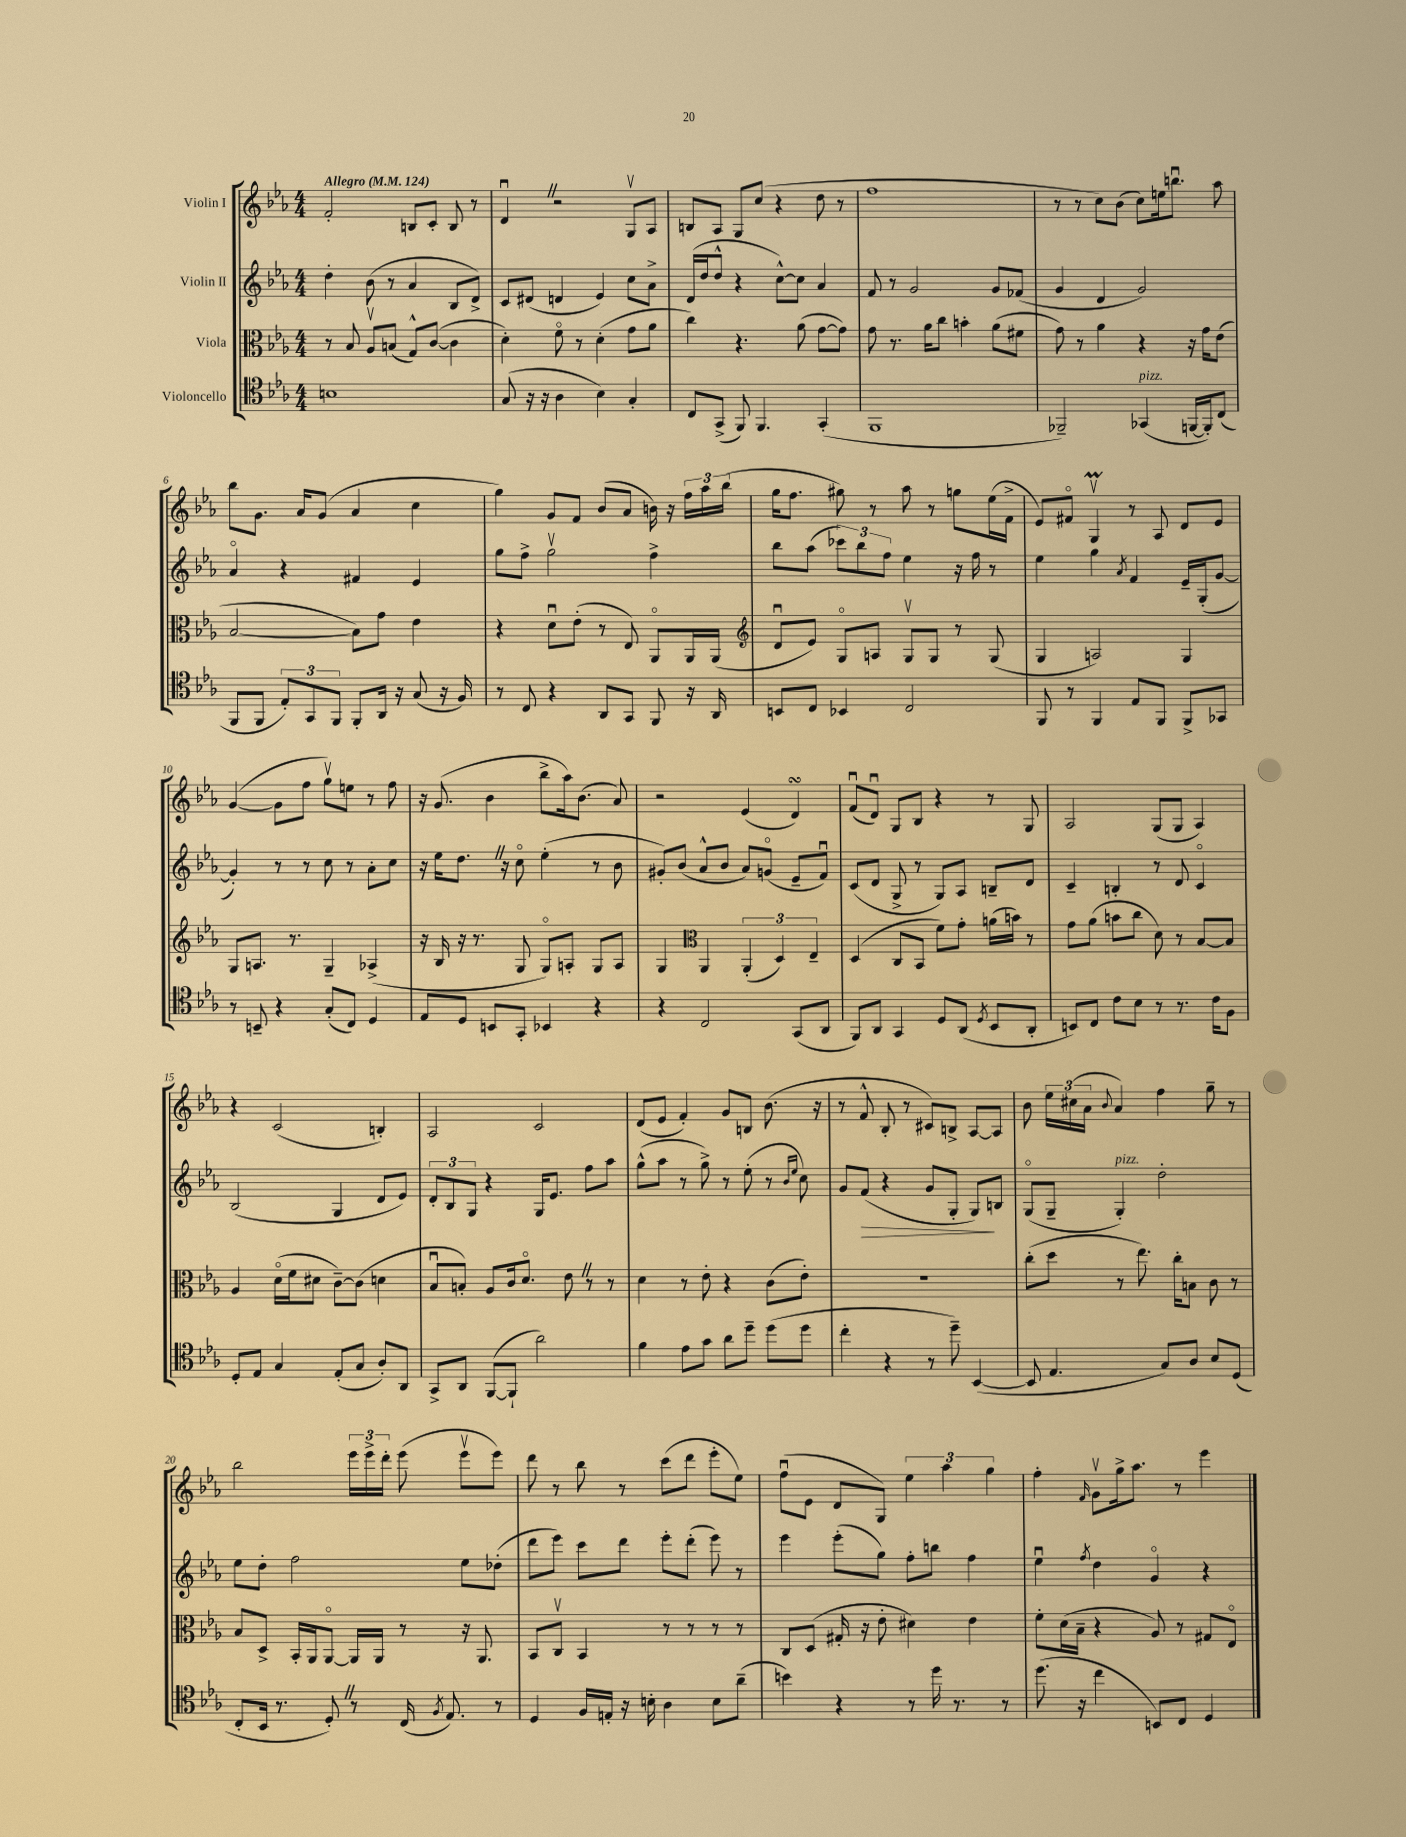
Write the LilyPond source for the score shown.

<<
\new StaffGroup <<
\new Staff = "s0" \with { instrumentName = "Violin I" } {
    \clef treble \key ees \major \numericTimeSignature \time 4/4 \tempo "Allegro" 4 = 124
    \autoBeamOff f'2-. b8[ c'8]-. b8 r8 |
    d'4\downbow \once \override BreathingSign.text = \markup { \musicglyph "scripts.caesura.straight" } \breathe r2 g8[\upbow aes8] |
    b8[ aes8] g8[ c''8]( r4 d''8 r8 |
    f''1 |
    r8 r8 c''8[) bes'8]( c''8[) e''16 b''8.]\downbow aes''8 |
    bes''8[ g'8.] aes'16[ g'8]( aes'4 c''4 |
    g''4) g'8[ f'8] bes'8[( aes'8] b'16) r16 \tuplet 3/2 { f''16[ aes''16 bes''16]( } |
    g''16[ f''8.] gis''8) r8 aes''8 r8 g''8[ ees''16( f'16]-> |
    ees'8[) fis'8]\flageolet g4\upbow\prall r8 aes8 d'8[ ees'8] |
    g'4~( g'8[ f''8] g''8[\upbow) e''8] r8 f''8 |
    r16 g'8.( bes'4 bes''8[-> aes''16) bes'8.]( aes'8) |
    r2 ees'4( d'4\turn) |
    f'8[\downbow( d'8]\downbow) g8[ bes8] r4 r8 g8 |
    aes2 g8[( g8] aes4) |
    r4 c'2( b4-.) |
    aes2 c'2 |
    d'8[( ees'8] f'4-.) g'8[ b8] bes'8.( r16 |
    r8 f'8-^ bes8-. r8 cis'8[) b8]-> aes8[~ aes8] |
    bes'8 \tuplet 3/2 { ees''16[ cis''16( aes'16] } \appoggiatura { bes'8 } aes'4) f''4 g''8-- r8 |
    bes''2 \tuplet 3/2 { ees'''16[ ees'''16-> d'''16]-. } ees'''8( ees'''8[\upbow ees'''8]) |
    d'''8 r8 bes''8 r8 c'''8[( d'''8] ees'''8[-. ees''8]) |
    f''8[\downbow( ees'8] d'8[ g8]) \tuplet 3/2 { ees''4 aes''4 g''4 } |
    f''4-. \grace { f'16 } g'8[\upbow g''16-> aes''8.] r8 ees'''4 \bar "|." |
}
\new Staff = "s1" \with { instrumentName = "Violin II" } {
    \clef treble \key ees \major \numericTimeSignature \time 4/4
    \autoBeamOff d''4-. bes'8( r8 aes'4 bes8[ d'8]->) |
    c'8[ dis'8]( d'4 ees'4) c''8[ aes'8]-> |
    d'16[( d''16 d''8]-^ r4 c''8[~-^) c''8] aes'4 |
    f'8 r8 g'2 g'8[ fes'8]( |
    g'4 d'4 g'2) |
    aes'4\flageolet r4 fis'4 ees'4 |
    g''8[ f''8]-> g''2\upbow f''4-> |
    bes''8[ aes''8]( \tuplet 3/2 { ces'''8[) bes''8 f''8] } ees''4 r16 f''16 r8 |
    ees''4 g''4 \acciaccatura { aes'8 } f'4 ees'16[-- g16-.( g'8]~ |
    g'4-.) r8 r8 c''8 r8 aes'8[-. c''8] |
    r16 ees''16[ d''8.] \once \override BreathingSign.text = \markup { \musicglyph "scripts.caesura.straight" } \breathe r16 c''8\flageolet ees''4-.( r8 bes'8 |
    gis'8[-.) bes'8]( aes'8[-^ bes'8] aes'8[) g'8]\flageolet( ees'8[-- f'8]\downbow) |
    c'8[( d'8] g8-> r8 g8[) aes8] b8[-- d'8] |
    c'4-- b4-. r8 d'8 c'4\flageolet |
    bes2( g4 d'8[ ees'8]) |
    \tuplet 3/2 { d'8[-. bes8 g8] } r4 g16[ ees'8.] f''8[ aes''8] |
    g''8[-^( aes''8] r8 g''8->) r8 ees''8-.( r8 \grace { bes'16[ ees''16] } c''8) |
    g'8[ f'8]\>( r4 g'8[ g8]-. g8[\!) b8] |
    g8[\flageolet( g8]-- g4-.^\markup { \italic "pizz." }) d''2-. |
    ees''8[ d''8]-. f''2 ees''8[ des''8]-.( |
    d'''8[ ees'''8]) c'''8[ d'''8] ees'''8[-. d'''8]-.( ees'''8) r8 |
    ees'''4 ees'''8[-.( g''8]) f''8[-. b''8] f''4 |
    ees''4\downbow \acciaccatura { f''8 } d''4 g'4\flageolet r4 \bar "|." |
}
\new Staff = "s2" \with { instrumentName = "Viola" } {
    \clef alto \key ees \major \numericTimeSignature \time 4/4
    \autoBeamOff r8 bes8 aes8[\upbow b8]( g8[-^) c'8]~( c'4 |
    d'4-.) f'8\flageolet r8 d'4-.( g'8[ aes'8] |
    c''4) r4. aes'8( g'8[~ g'8]) |
    g'8 r8. aes'16[ c''8] b'4-. aes'8[( fis'8] |
    g'8) r8 aes'4 r4 r16 g'16[ ees'8]( |
    bes2~ bes8[) g'8] ees'4 |
    r4 d'8[\downbow ees'8]-.( r8 ees8) aes,8[\flageolet aes,16 aes,16]( |
    \clef treble d'8[\downbow ees'8]) g8[\flageolet a8] g8[\upbow g8] r8 g8( |
    g4 a2) g4 |
    g8[ a8.] r8. g4-- aes4->( |
    r16 bes16 r16 r8. g8 g8[\flageolet) a8]-. g8[ a8] |
    g4 \clef alto aes,4 \tuplet 3/2 { aes,4-.( d4) ees4-- } |
    d4( c8[ bes,8] f'8[) g'8]-. a'16[( b'16]) r8 |
    g'8[ aes'8]( b'8[ c''8] d'8) r8 bes8[~ bes8] |
    aes4 d'16[\flageolet( f'16 dis'8] c'8[~--) c'8]( d'4 |
    bes8[\downbow b8]-.) aes8[ c'16 d'8.]\flageolet ees'8 \once \override BreathingSign.text = \markup { \musicglyph "scripts.caesura.straight" } \breathe r8 r8 |
    d'4 r8 ees'8-. r4 c'8[( ees'8]-.) |
    r1 |
    c''8[-.( d''8] r8 ees''8.) c''16[-. b8] c'8 r8 |
    bes8[ d8]-> bes,16[-. aes,16 aes,8]~\flageolet aes,16[ aes,16] r8 r16 aes,8. |
    bes,8[ c8]\upbow bes,4 r8 r8 r8 r8 |
    c8[ d8]( gis16-. r16 ees'8-. dis'4) ees'4 |
    f'8[-. d'16( bes16]-- r4 aes8) r8 gis8[ ees8]\flageolet \bar "|." |
}
\new Staff = "s3" \with { instrumentName = "Violoncello" } {
    \clef tenor \key ees \major \numericTimeSignature \time 4/4
    \autoBeamOff b1 |
    g8( r16 r16 aes4 bes4) g4-. |
    c8[ g,8]->( f,8) f,4. g,4-.( |
    f,1 |
    fes,2--) ges,4^\markup { \italic "pizz." }( f,16[~ f,16-.) c8]( |
    f,8[ f,8] \tuplet 3/2 { ees8[-.) g,8 f,8] } f,8[-. aes,16] r16 g8( r16 f16) |
    r8 c8 r4 aes,8[ g,8] f,8 r16 aes,16 |
    b,8[ c8] bes,4 c2 |
    f,8 r8 f,4 ees8[ f,8] f,8[-> ges,8] |
    r8 b,8-- r4 g8[-.( c8]) d4 |
    ees8[ d8] b,8[ g,8]-. bes,4 r4 |
    r4 c2 g,8[( aes,8] |
    f,8[) aes,8] g,4 d8[ aes,8]( \acciaccatura { d8 } bes,8[ aes,8]-. |
    b,8[) c8] c'8[ bes8] r8 r8. c'16[ f8] |
    d8[-. ees8] g4 ees8[-.( g8] aes8[-.) aes,8] |
    g,8[-> aes,8] f,8[~( f,8]-! aes'2) |
    f'4 ees'8[ g'8] aes'8[ d''8]-- d''8[( d''8] |
    c''4-. r4 r8 d''8--) bes,4~( |
    bes,8 ees4. g8[) aes8] bes8[ d8]( |
    c8[-. bes,16] r8. d8-.) \once \override BreathingSign.text = \markup { \musicglyph "scripts.caesura.straight" } \breathe r8 c16( \acciaccatura { f8 } ees8.) r8 |
    d4 f16[ e16]-. r16 b16-. aes4 b8[ aes'8]--( |
    b'4) r4 r8 d''16 r8. r8 |
    d''8.( r16 c''4 b,8[) c8] d4 \bar "|." |
}
>>
>>
